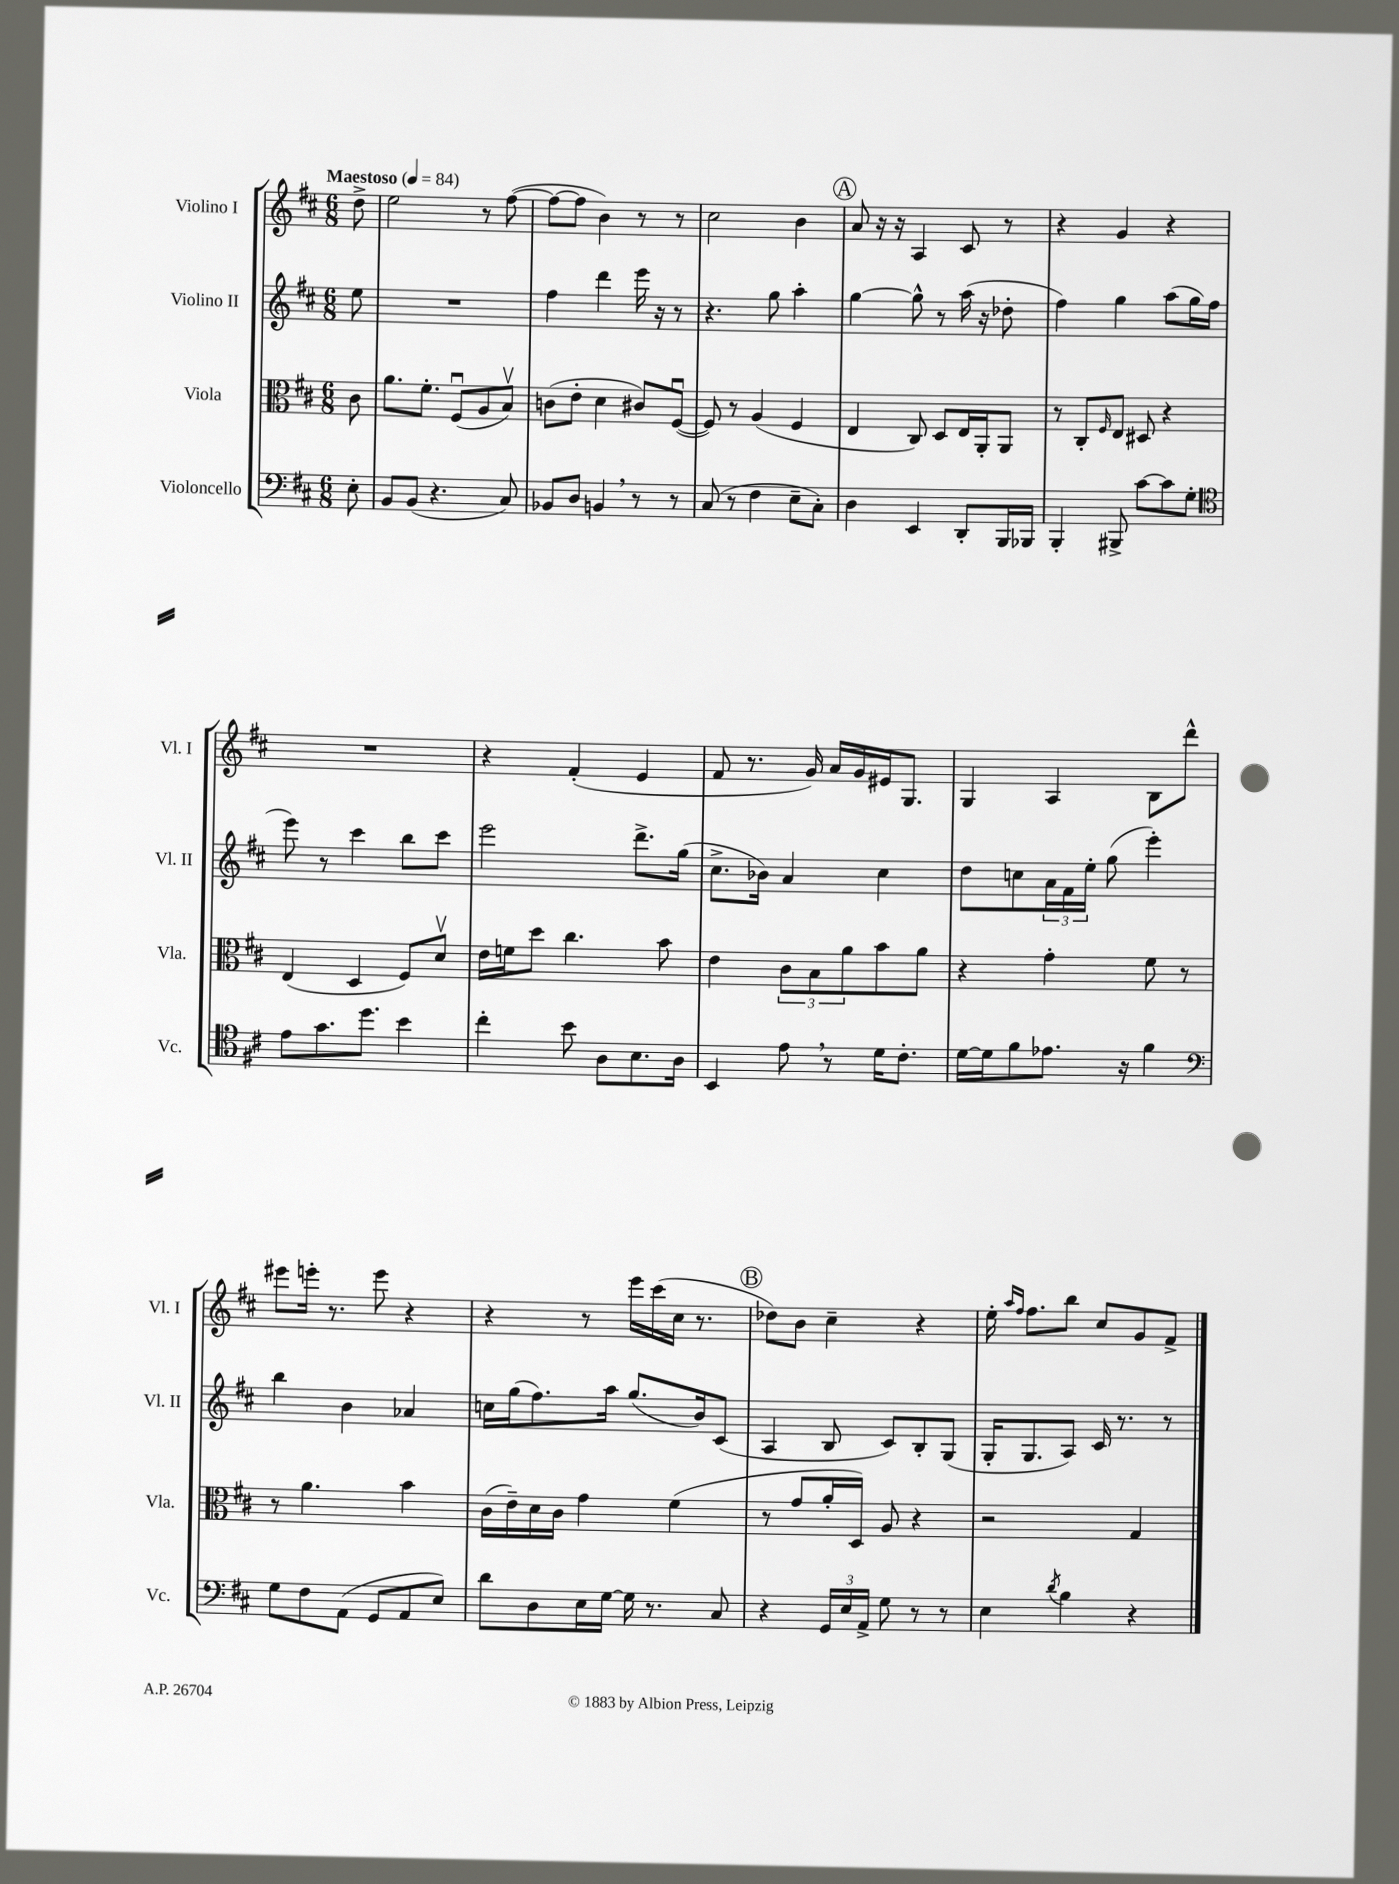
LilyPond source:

<<
\new StaffGroup <<
\new Staff = "s0" \with { instrumentName = "Violino I" shortInstrumentName = "Vl. I" } {
    \clef treble \key d \major \numericTimeSignature \time 6/8 \partial 8 \tempo "Maestoso" 4 = 84
    d''8-> |
    e''2 r8 fis''8~( |
    fis''8~ fis''8 b'4) r8 r8 |
    cis''2 b'4 |
    \mark \markup { \circle "A" } a'8 r16 r16 a4 cis'8 r8 |
    r4 g'4 r4 |
    R2. |
    r4 fis'4-.( e'4 |
    fis'8 r8. g'16) a'16 g'16 eis'16 g8. |
    g4 a4 b8 d'''8-^ |
    eis'''8 e'''16-. r8. e'''8 r4 |
    r4 r8 e'''16 cis'''16( cis''16 r8. |
    \mark \markup { \circle "B" } des''8) b'8 cis''4-- r4 |
    e''16-. \grace { a''16 fis''16 } fis''8. b''8 cis''8 g'8 fis'8-> \bar "|." |
}
\new Staff = "s1" \with { instrumentName = "Violino II" shortInstrumentName = "Vl. II" } {
    \clef treble \key d \major \numericTimeSignature \time 6/8 \partial 8
    e''8 |
    R2. |
    fis''4 d'''4 e'''16 r16 r8 |
    r4. g''8 a''4-. |
    \mark \markup { \circle "A" } g''4~ g''8-^ r8 a''16( r16 des''8-. |
    fis''4) g''4 a''8( g''16 fis''16 |
    e'''8) r8 cis'''4 b''8 cis'''8 |
    e'''2 d'''8.-> g''16( |
    cis''8.-> bes'16) a'4 cis''4 |
    d''8 c''8 \tuplet 3/2 { a'16 fis'16 e''16-. } g''8( e'''4-.) |
    b''4 b'4 aes'4 |
    c''16 g''16( fis''8.) a''16 g''8.( b'16) cis'8( |
    \mark \markup { \circle "B" } a4 b8 cis'8) b8-. g8( |
    g16-. g8. a8) cis'16 r8. r8 \bar "|." |
}
\new Staff = "s2" \with { instrumentName = "Viola" shortInstrumentName = "Vla." } {
    \clef alto \key d \major \numericTimeSignature \time 6/8 \partial 8
    cis'8 |
    a'8. fis'8.-. fis8\downbow( a8 b8\upbow) |
    c'8( e'8-. d'4 cis'8) fis8~\downbow( |
    fis8) r8 a4( fis4 |
    \mark \markup { \circle "A" } e4 cis8) d8 e16 a,16-. a,8 |
    r8 cis8-. \grace { fis16 } e8 dis8 r4 |
    e4( d4 fis8) d'8\upbow |
    e'16 f'16 d''8 cis''4. b'8 |
    e'4 \tuplet 3/2 { cis'8 b8 a'8 } b'8 a'8 |
    r4 g'4-. fis'8 r8 |
    r8 a'4. b'4 |
    cis'16( e'16--) d'16 cis'16 g'4 fis'4( |
    \mark \markup { \circle "B" } r8 g'8 a'16-. d16) a8 r4 |
    r2 g4 \bar "|." |
}
\new Staff = "s3" \with { instrumentName = "Violoncello" shortInstrumentName = "Vc." } {
    \clef bass \key d \major \numericTimeSignature \time 6/8 \partial 8
    e8-. |
    b,8 b,8( r4. cis8) |
    bes,8 d8 b,4 \breathe r8 r8 |
    cis8( r8 fis4 e8-- cis8-.) |
    \mark \markup { \circle "A" } d4 e,4 d,8-. b,,16 bes,,16 |
    b,,4-. bis,,8-> cis'8~ cis'8 g8-. |
    \clef tenor e'8 g'8. d''8. b'4 |
    cis''4-. b'8 a8 b8. a16 |
    b,4 e'8 \breathe r8 d'16 cis'8.-. |
    d'16~ d'16 fis'8 ees'8. r16 fis'4 |
    \clef bass g8 fis8 a,8( g,8 a,8 e8) |
    d'8 d8 e16 g16~ g16 r8. cis8 |
    \mark \markup { \circle "B" } r4 \tuplet 3/2 { g,16 e16 a,16-> } g8 r8 r8 |
    e4 \acciaccatura { d'8 } b4 r4 \bar "|." |
}
>>
>>
\layout { \context { \Score \remove "Bar_number_engraver" } }
